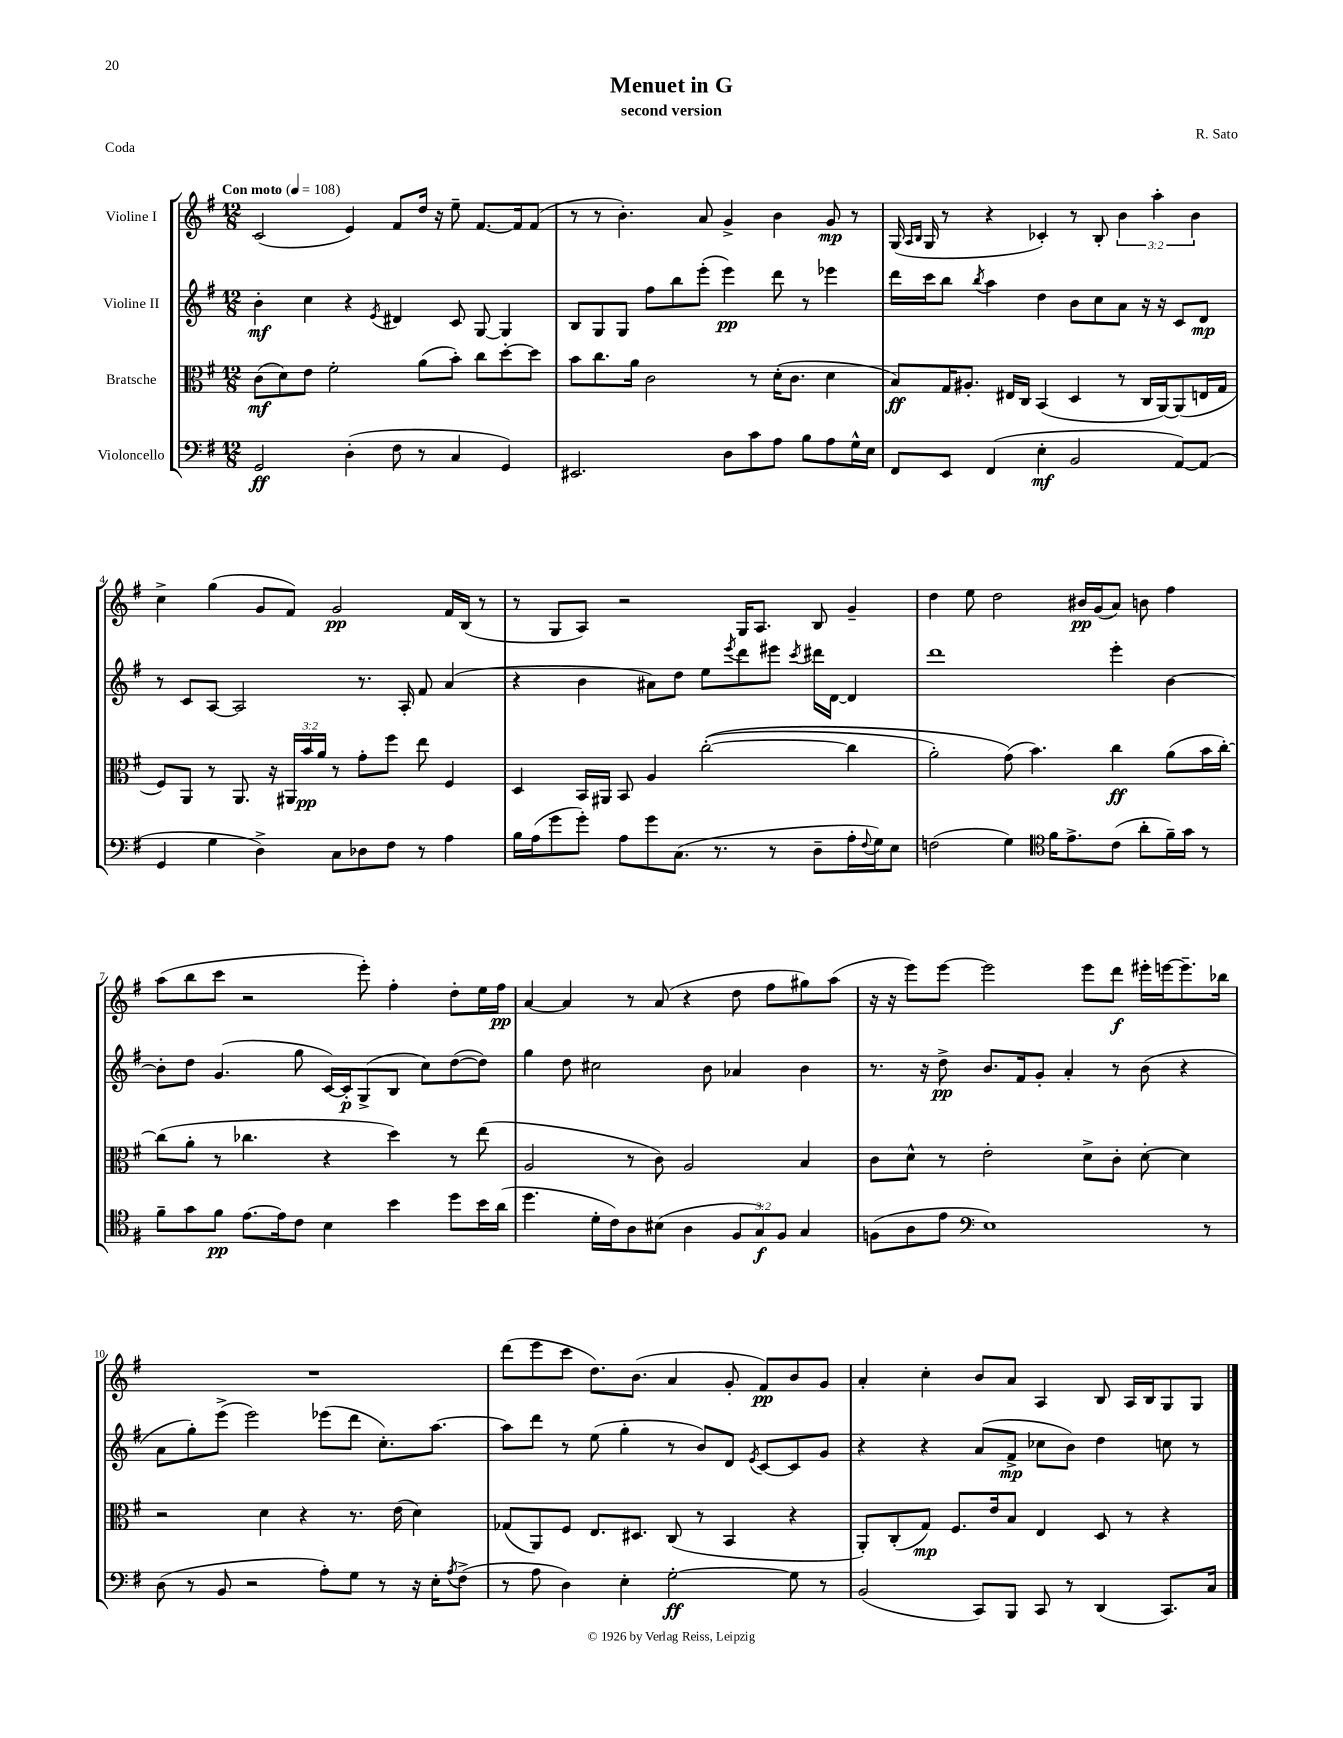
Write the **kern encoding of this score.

**kern	**dynam	**kern	**dynam	**kern	**dynam	**kern	**dynam
*part4	*part4	*part3	*part3	*part2	*part2	*part1	*part1
*staff4	*staff4	*staff3	*staff3	*staff2	*staff2	*staff1	*staff1
*I"Violoncello	*	*I"Bratsche	*	*I"Violine II	*	*I"Violine I	*
*clefF4	*	*clefC3	*	*clefG2	*	*clefG2	*
*k[f#]	*	*k[f#]	*	*k[f#]	*	*k[f#]	*
*M12/8	*	*M12/8	*	*M12/8	*	*M12/8	*
*MM108	*	*MM108	*	*MM108	*	*MM108	*
=1	=1	=1	=1	=1	=1	=1	=1
!	!	!	!	!	!	!LO:TX:a:B:t=Con moto	!
2GG/	ff	(8c\L	mf	4b'\	mf	(2c/	.
.	.	8d\)	.	.	.	.	.
.	.	8e\J	.	4cc\	.	.	.
.	.	2f#'\	.	.	.	.	.
(4D'\	.	.	.	4r	.	4e/)	.
.	.	.	.	8qe/	.	.	.
8F#\	.	.	.	4d#X/	.	8f#/L	.
8r	.	(8a\L	.	.	.	16dd/Jk	.
.	.	.	.	.	.	16r	.
4C/	.	8b'\J)	.	8c/	.	8ee~\	.
.	.	8cc\L	.	[8G/	.	[8.f#/L	.
4GG/)	.	[8dd'\	.	4G/]	.	.	.
.	.	.	.	.	.	16f#/k]	.
.	.	8dd\J]	.	.	.	(8f#/J	.
=2	=2	=2	=2	=2	=2	=2	=2
2.EE#X/	.	8b\L	.	8B/L	.	8r	.
.	.	8.cc\	.	8G/	.	8r	.
.	.	.	.	8G/J	.	4.b'\)	.
.	.	16a\Jk	.	.	.	.	.
.	.	2c\	.	8ff#\L	.	.	.
.	.	.	.	8bb\	.	.	.
.	.	.	.	(8eee'\J	.	8a/	.
8D\L	.	.	.	4eee\)	pp	4g^/	.
8c\	.	8r	.	.	.	.	.
8A\J	.	(16d'\KL	.	8ddd\	.	4b\	.
.	.	8.c\J	.	.	.	.	.
8B\L	.	.	.	8r	.	.	.
8A\	.	4d\	.	4eee-X\	.	8g/	mp
16G^^\L	.	.	.	.	.	8r	.
16E\JJ	.	.	.	.	.	.	.
=3	=3	=3	=3	=3	=3	=3	=3
8FF#/L	.	8B/L)	ff	16ddd\LL	.	(16G/	.
.	.	.	.	.	.	16qqA/LL	.
.	.	.	.	.	.	16qqB/JJ	.
.	.	.	.	16ccc\J	.	16G/	.
8EE/J	.	16G/K	.	8bb\J	.	8r	.
.	.	8.A#X'/J	.	.	.	.	.
.	.	.	.	8qbb/	.	.	.
(4FF#/	.	.	.	4aa\	.	4r	.
.	.	16E#X/LL	.	.	.	.	.
.	.	16C/JJ	.	.	.	.	.
4E'\	mf	(4BB/	.	4dd\	.	4c-X'/)	.
2BB/	.	4D/	.	8b\L	.	8r	.
.	.	.	.	8cc\	.	8B'/	.
.	.	8r	.	8a\J	.	6b\	.
.	.	16C/LL	.	16r	.	.	.
.	.	.	.	.	.	6aa'\	.
.	.	[16AA/J)	.	16r	.	.	.
[8AA/L)	.	(8AA/]	.	8c/L	.	.	.
.	.	.	.	.	.	6b\	.
(8AA/J]	.	16En/L	.	8d/J	mp	.	.
.	.	16G/JJ	.	.	.	.	.
!!LO:LB:g=z
=4	=4	=4	=4	=4	=4	=4	=4
4GG/	.	8F#/L)	.	8r	.	4cc^\	.
.	.	8AA/J	.	8c/L	.	.	.
4G\	.	8r	.	[8A/J	.	(4gg\	.
.	.	8.AA/	.	2A/]	.	.	.
4D^\)	.	.	.	.	.	8g/L	.
.	.	16r	.	.	.	.	.
.	.	24AA#X/LL	.	.	.	8f#/J)	.
.	.	24b/	pp	.	.	.	.
.	.	24a/JJ	.	.	.	.	.
8C\L	.	8r	.	.	.	2g/	pp
8D-X\	.	8g'\L	.	8.r	.	.	.
8F#\J	.	8ff#\J	.	.	.	.	.
.	.	.	.	16A'/	.	.	.
8r	.	8ee\	.	8f#/	.	.	.
4A\	.	4F#/	.	(4a/	.	16f#/LL	.
.	.	.	.	.	.	(16B/JJ	.
.	.	.	.	.	.	8r	.
=5	=5	=5	=5	=5	=5	=5	=5
16B\LL	.	4D/	.	4r	.	8r	.
(16A\J	.	.	.	.	.	.	.
8g\	.	.	.	.	.	8G/L	.
8g'\J)	.	16BB/LL	.	4b\	.	8A/J)	.
.	.	16AA#X/JJ	.	.	.	.	.
8A\L	.	8BB/	.	.	.	2r	.
8g\	.	4A/	.	8a#X\L)	.	.	.
(8.C\J	.	.	.	8dd\J	.	.	.
.	.	(([2cc'\	.	8ee\L	.	.	.
8.r	.	.	.	.	.	.	.
.	.	.	.	8qeee/	.	.	.
.	.	.	.	8ddd\	.	16G/KL	.
.	.	.	.	.	.	8.A/J	.
8r	.	.	.	8eee#X\J	.	.	.
.	.	.	.	8qccc/	.	.	.
8D~\L	.	.	.	16ddd#X\LL	.	8B/	.
.	.	.	.	[16d\JJ	.	.	.
16A'\L	.	4cc\]	.	4d/]	.	4g~/	.
8qqF#/	.	.	.	.	.	.	.
16G\J)	.	.	.	.	.	.	.
8E\J	.	.	.	.	.	.	.
=6	=6	=6	=6	=6	=6	=6	=6
(2Fn\	.	2a'\)	.	1ddd	.	4dd\	.
.	.	.	.	.	.	8ee\	.
.	.	.	.	.	.	2dd\	.
4G\)	.	(8g\)	.	.	.	.	.
.	.	4.b\)	.	.	.	.	.
*clefC4	*	*	*	*	*	*	*
16f#\KL	.	.	.	.	.	.	.
8.e^\	.	.	.	.	.	.	.
.	.	.	.	.	.	16b#X/LL	pp
.	.	.	.	.	.	(16g/J	.
(8c\J	.	4cc\	ff	4eee'\	.	8a/J)	.
8a'\L	.	.	.	.	.	8bn\	.
16f#~\L)	.	(8a\L	.	[4b\	.	4ff#\	.
16g\JJ	.	.	.	.	.	.	.
8r	.	16b\L	.	.	.	.	.
.	.	[16cc'\JJ)	.	.	.	.	.
!!LO:LB:g=z
=7	=7	=7	=7	=7	=7	=7	=7
8f#~\L	.	(8cc\L]	.	8b'\L]	.	(8aa\L	.
8g\	.	8a'\J	.	8dd\J	.	8bb\	.
8f#\J	pp	8r	.	(4.g/	.	8ccc\J	.
[8.e\L	.	4.cc-X\	.	.	.	2r	.
16e\k]	.	.	.	.	.	.	.
8c\J	.	.	.	8gg\	.	.	.
4B\	.	4r	.	[16c/LL)	.	.	.
.	.	.	.	16c'/J]	p	.	.
.	.	.	.	(8G^/	.	8eee'\)	.
4b\	.	4dd\)	.	8B/J	.	4ff#'\	.
.	.	.	.	8cc\L)	.	.	.
8dd\L	.	8r	.	([8dd\	.	8dd'\L	.
16b\L	.	(8ee\	.	8dd\J])	.	16ee\L	.
(16a\JJ	.	.	.	.	.	16ff#\JJ	pp
=8	=8	=8	=8	=8	=8	=8	=8
4.dd\	.	2A/	.	4gg\	.	[4a/	.
.	.	.	.	8dd\	.	4a/]	.
16d'\LL	.	.	.	2cc#X\	.	.	.
16c\J)	.	.	.	.	.	.	.
8A\	.	8r	.	.	.	8r	.
(8B#X\J	.	8c\)	.	.	.	(8a/	.
4A\	.	2A/	.	.	.	4r	.
.	.	.	.	8b\	.	.	.
12F#/L	.	.	.	4a-X/	.	8dd\	.
12G/)	f	.	.	.	.	.	.
.	.	.	.	.	.	8ff#\L	.
12F#/J	.	.	.	.	.	.	.
4G/	.	4B/	.	4b\	.	8gg#X\)	.
.	.	.	.	.	.	(8aa\J	.
=9	=9	=9	=9	=9	=9	=9	=9
(8Fn\L	.	8c\L	.	8.r	.	16r	.
.	.	.	.	.	.	16r	.
8A\	.	8d^^\J	.	.	.	8eee\L)	.
.	.	.	.	16r	.	.	.
8e\J	.	8r	.	8dd^\	pp	[8eee\J	.
*clefF4	*	*	*	*	*	*	*
1E)	.	2e'\	.	8.b/L	.	2eee\]	.
.	.	.	.	16f#/k	.	.	.
.	.	.	.	8g'/J	.	.	.
.	.	.	.	4a'/	.	.	.
.	.	8d^\L	.	.	.	8eee\L	.
.	.	8c'\J	.	8r	.	8ddd\J	f
.	.	[8d'\	.	(8b\	.	16eee#X'\LL	.
.	.	.	.	.	.	[16eeen\J	.
.	.	4d\]	.	4r	.	8.eee~\]	.
8r	.	.	.	.	.	.	.
.	.	.	.	.	.	16bb-X\Jk	.
!!LO:LB:g=z
=10	=10	=10	=10	=10	=10	=10	=10
(8D\	.	2r	.	8a\L	.	1.r	.
8r	.	.	.	8gg'\)	.	.	.
8BB/	.	.	.	(8eee^\J	.	.	.
2r	.	.	.	2eee\)	.	.	.
.	.	4d\	.	.	.	.	.
.	.	4r	.	.	.	.	.
8A'\L)	.	.	.	(8eee-X\L	.	.	.
8G\J	.	8.r	.	8ddd\J	.	.	.
8r	.	.	.	8.cc'\L)	.	.	.
.	.	(16e\	.	.	.	.	.
16r	.	4d\)	.	.	.	.	.
16E'\KL	.	.	.	[8.aa\J	.	.	.
8qA/	.	.	.	.	.	.	.
(8F#^\J	.	.	.	.	.	.	.
=11	=11	=11	=11	=11	=11	=11	=11
8r	.	(8G-X/L	.	8aa\L]	.	(8ddd\L	.
8A\	.	8AA/)	.	8ddd\J	.	8eee\	.
4D\)	.	8F#/J	.	8r	.	8ccc\J	.
.	.	8.E/L	.	(8ee\	.	8.dd\L)	.
4E'\	.	.	.	4gg'\	.	.	.
.	.	8.D#X/J	.	.	.	(8.b\J	.
[2G'\	ff	(8C/	.	8r	.	4a/	.
.	.	8r	.	8b/L)	.	.	.
.	.	4BB/	.	8d/J	.	8g'/	.
.	.	.	.	8qe/	.	.	.
.	.	.	.	[8c/L	.	8f#/L)	pp
8G\]	.	4r	.	8c/]	.	8b/	.
8r	.	.	.	8g/J	.	8g/J	.
=12	=12	=12	=12	=12	=12	=12	=12
(2BB/	.	8AA'/L)	.	4r	.	4a'/	.
.	.	(8C'/	.	.	.	.	.
.	.	8G/J)	mp	4r	.	4cc'\	.
.	.	8.F#/L	.	.	.	.	.
8CC/L)	.	.	.	(8a/L	.	8b/L	.
.	.	16e/k	.	.	.	.	.
8BBB/J	.	8B/J	.	8f#^/J	mp	8a/J	.
8CC/	.	4E/	.	8cc-X\L	.	4A/	.
8r	.	.	.	8b\J)	.	.	.
(4DD/	.	8D/	.	4dd\	.	8B/	.
.	.	8r	.	.	.	16A/LL	.
.	.	.	.	.	.	16B/J	.
8.CC/L)	.	4r	.	8ccn\	.	8G/	.
.	.	.	.	8r	.	8G/J	.
16C/Jk	.	.	.	.	.	.	.
==	==	==	==	==	==	==	==
*-	*-	*-	*-	*-	*-	*-	*-
